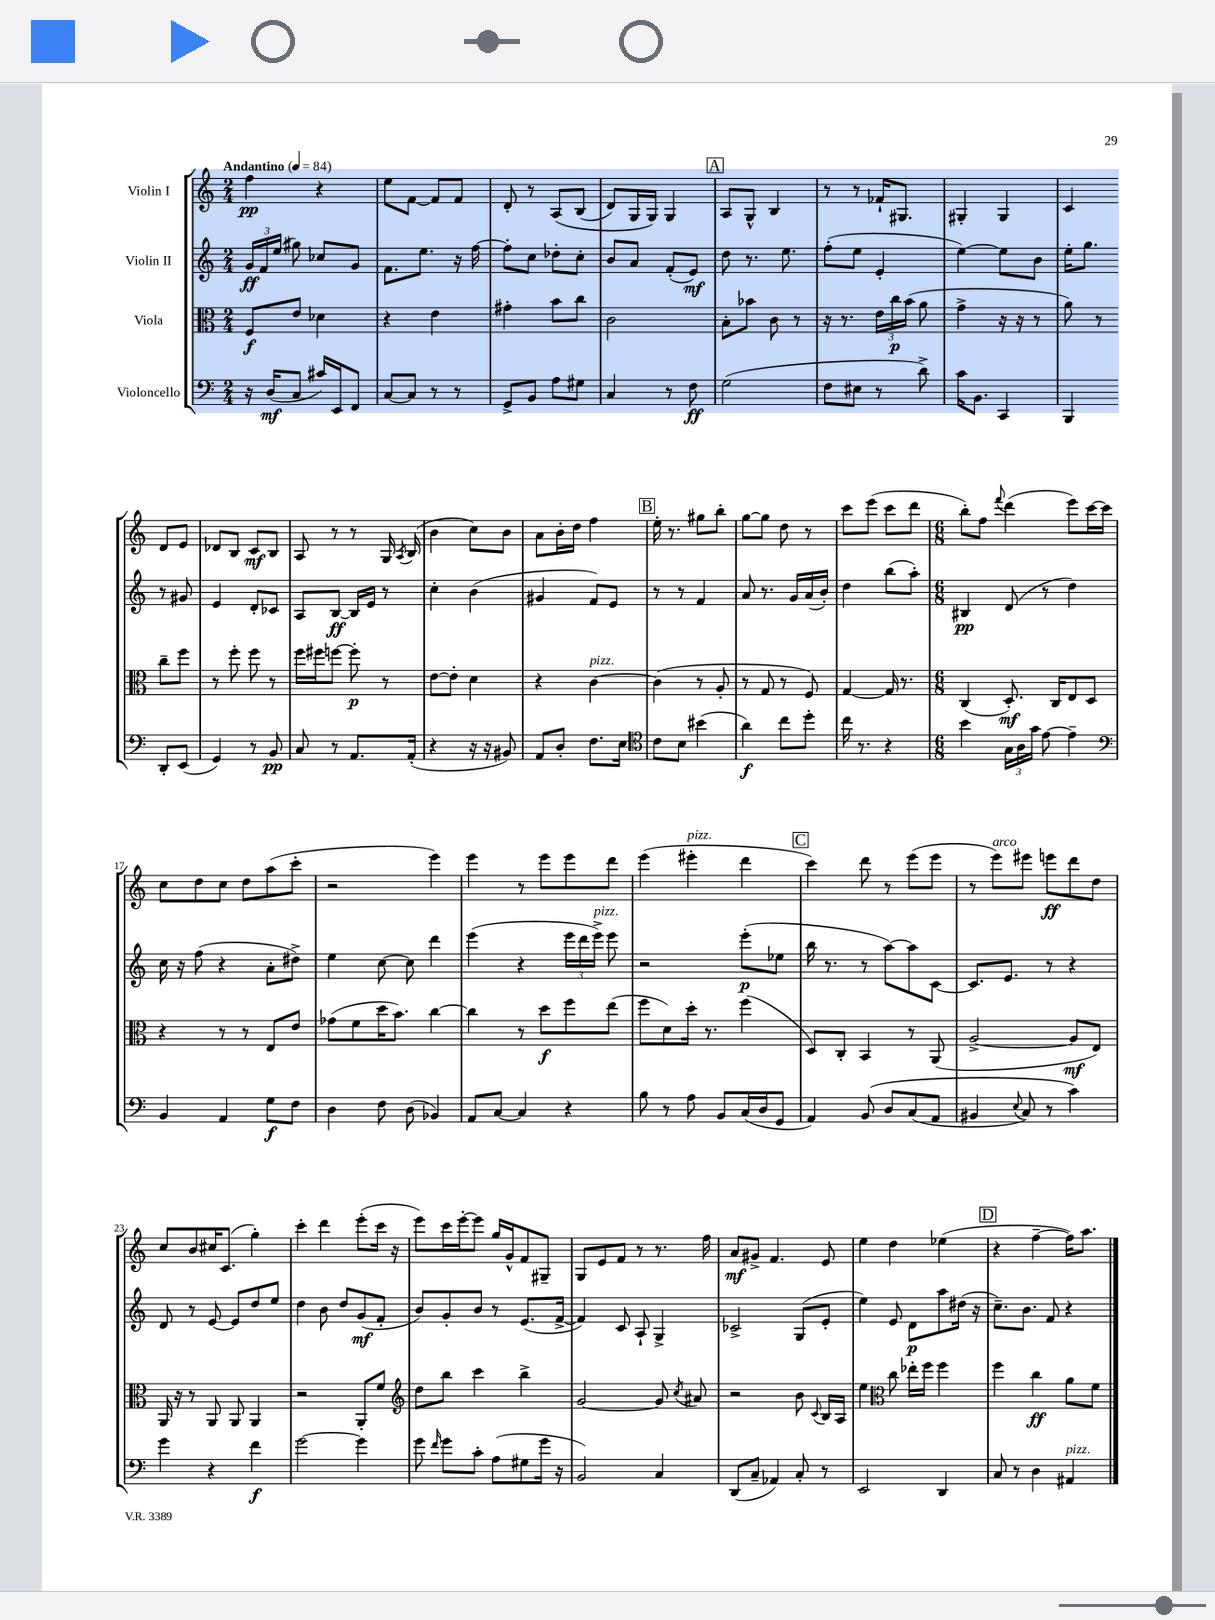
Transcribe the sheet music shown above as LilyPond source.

<<
\new StaffGroup <<
\new Staff = "s0" \with { instrumentName = "Violin I" } {
    \clef treble \key c \major \numericTimeSignature \time 2/4 \tempo "Andantino" 4 = 84
    \autoBeamOff f''4\pp r4 |
    e''8[ f'8]~ f'8[ f'8] |
    d'8-. r8 a8[\( b8]( |
    d'8[) g16 g16]\) g4 |
    \mark \markup { \box "A" } a8[ g8]-^ b4 |
    r8 r8 fes'16[-! gis8.] |
    gis4-. gis4 |
    c'4 d'8[ e'8] |
    des'8[ b8] c'8[\mf b8] |
    a8 r8 r8 g16 \acciaccatura { a8 } b16( |
    b'4 c''8[) b'8] |
    a'8[ b'16-. d''16] f''4 |
    \mark \markup { \box "B" } e''16-. r8. gis''8[ b''8]-. |
    g''8[~ g''8] d''8 r8 |
    c'''8[ e'''8]( c'''8[ d'''8] |
    \numericTimeSignature \time 6/8 b''8[-.) f''8] \appoggiatura { f'''8 } d'''4( e'''8[) c'''16~ c'''16] |
    c''8[ d''8 c''8] d''8[ a''8( c'''8]-. |
    r2 e'''4) |
    e'''4 r8 e'''8[ e'''8 d'''8] |
    e'''4( eis'''4-.^\markup { \italic "pizz." } d'''4 |
    \mark \markup { \box "C" } c'''4) d'''8 r8 e'''8[( e'''8] |
    r8 e'''8[^\markup { \italic "arco" }) eis'''8] e'''8[\ff d'''8 d''8] |
    c''8[ b'8 cis''16 c'8.]( g''4-.) |
    c'''4-. d'''4 e'''8[-.( c'''16] r16 |
    e'''8[) c'''16 e'''16~-. e'''8] g''16[ g'16-^ f'8 gis8]-- |
    g8[ e'8 f'8] r8 r8. f''16 |
    a'8[\mf gis'8]-> f'4. e'8 |
    e''4 d''4 ees''4( |
    \mark \markup { \box "D" } r4 f''4~-- f''16[) a''8.] \bar "|." |
}
\new Staff = "s1" \with { instrumentName = "Violin II" } {
    \clef treble \key c \major \numericTimeSignature \time 2/4
    \autoBeamOff \tuplet 3/2 { g'16[\ff f'16 e''16]( } gis''8) ces''8[ g'8] |
    f'8.[ e''8.] r16 f''16~ |
    f''8[-. c''8] des''8[-. c''8]-. |
    b'8[ a'8] f'8[-.( e'8]\mf) |
    \mark \markup { \box "A" } d''8 r8. e''8. |
    f''8[-.( e''8] e'4-. |
    e''4~) e''8[ b'8] |
    e''16[-. g''8.] r8 gis'8 |
    e'4 d'8[-. ces'8] |
    a8[ b8]~\ff b16[ e'16] r8 |
    c''4-. b'4( |
    gis'4 f'8[) e'8] |
    \mark \markup { \box "B" } r8 r8 f'4 |
    a'8 r8. g'16[ a'16( b'16]-.) |
    d''4 b''8[( a''8]-.) |
    \numericTimeSignature \time 6/8 bis4\pp d'8( r8 d''4) |
    c''16 r16 f''8( r4 a'8[-. dis''8]->) |
    e''4 c''8~ c''8 d'''4 |
    e'''4( r4 \tuplet 3/2 { e'''16[ d'''16 e'''16]->^\markup { \italic "pizz." }) } e'''8 |
    r2 e'''8[-.\p( ees''8] |
    \mark \markup { \box "C" } b''16 r8. r8 a''8[~) a''8 c'8]~ |
    c'8.[ e'8.] r8 r4 |
    d'8 r8 e'8~ e'8[ d''8 e''8] |
    d''4 b'8 d''8[ g'8\mf( f'8]-. |
    b'8[) g'8-. b'8] r8 e'8.[( f'16]~-> |
    f'4) c'8 a8-! g4-> |
    ces'2-> g8[( e'8]-. |
    e''4) e'8 d'8[\p a''8 dis''16]( r16 |
    \mark \markup { \box "D" } c''8.[--) b'8.] f'8 r4 \bar "|." |
}
\new Staff = "s2" \with { instrumentName = "Viola" } {
    \clef alto \key c \major \numericTimeSignature \time 2/4
    \autoBeamOff f8[\f e'8] des'4 |
    r4 e'4 |
    gis'4-. b'8[ c''8] |
    c'2 |
    \mark \markup { \box "A" } b8[-. bes'8] c'8 r8 |
    r16 r8. \tuplet 3/2 { e'16[ c''16\p b'16]( } a'8 |
    g'4-> r16 r16 r8 |
    a'8) r8 c''8[-- f''8] |
    r8 f''8-. f''8 r8 |
    f''16[ fis''16 f''8]~ f''8-.\p r8 |
    e'8[~ e'8]-. d'4 |
    r4 c'4~^\markup { \italic "pizz." } |
    \mark \markup { \box "B" } c'4( r8 a8-. |
    r8 g8 r8 f8) |
    g4~ g16 r8. |
    \numericTimeSignature \time 6/8 c4( d8.-.\mf) c16[ e8 d8] |
    r4 r8 r8 e8[ e'8] |
    ges'8[( f'8 d''16 b'8.]) c''4~ |
    c''4 r8 d''8[\f f''8 e''8]( |
    f''8[ d'8) d''16]-. r8. f''4( |
    \mark \markup { \box "C" } d8[) c8]-. b,4 r8 a,8( |
    a2~-> a8[\mf e8]) |
    a,16 r16 r8 a,8 a,8 a,4 |
    r2 a,8[-. f'8] |
    \clef treble d''8[ b''8] c'''4 b''4-> |
    g'2~ g'8 \acciaccatura { c''8 } ais'8 |
    r2 b'8 \appoggiatura { c'8 } b16[ a16] |
    e''4 \clef alto c''8 ees''16[-. f''16] f''4 |
    \mark \markup { \box "D" } f''4 c''4\ff a'8[ f'8] \bar "|." |
}
\new Staff = "s3" \with { instrumentName = "Violoncello" } {
    \clef bass \key c \major \numericTimeSignature \time 2/4
    \autoBeamOff r16 d16[\mf( c8] cis'16[) e,16 f,8] |
    c8[~ c8] r8 r8 |
    g,8[-> b,8] a8[ gis8] |
    c4 r8 f8\ff |
    \mark \markup { \box "A" } g2( |
    f8[ eis8] r8 d'8->) |
    c'16[ b,8.] c,4 |
    b,,4 d,8[-. e,8]( |
    g,4) r8 b,8\pp |
    c8 r8 a,8.[ a,16]-.( |
    r4 r16 r16 bis,8) |
    a,8[ d8]-. f8.[ e16] |
    \mark \markup { \box "B" } \clef tenor c'8[ b8] bis'4( |
    a'4\f) c''8[ d''8]-. |
    c''16 r8. r4 |
    \numericTimeSignature \time 6/8 b'4 \tuplet 3/2 { g16[ a16 g'16] } e'8~ e'4-- |
    \clef bass b,4 a,4 g8[\f f8] |
    d4 f8 d8( bes,4) |
    a,8[ c8]~ c4 r4 |
    b8 r8 a8 b,8[ c16( d16 g,8] |
    \mark \markup { \box "C" } a,4) b,8\( d8[ c8( a,8] |
    bis,4 \appoggiatura { e8 } c8) r8 c'4\) |
    g'4 r4 f'4\f |
    g'2~ g'4 |
    g'8 \grace { f'16 } g'8[ c'8]-. a8[( gis8 g'16] r16 |
    b,2) c4 |
    d,8[( c8]-- aes,4) c8-. r8 |
    e,2 d,4 |
    \mark \markup { \box "D" } c8 r8 d4 ais,4^\markup { \italic "pizz." } \bar "|." |
}
>>
>>
